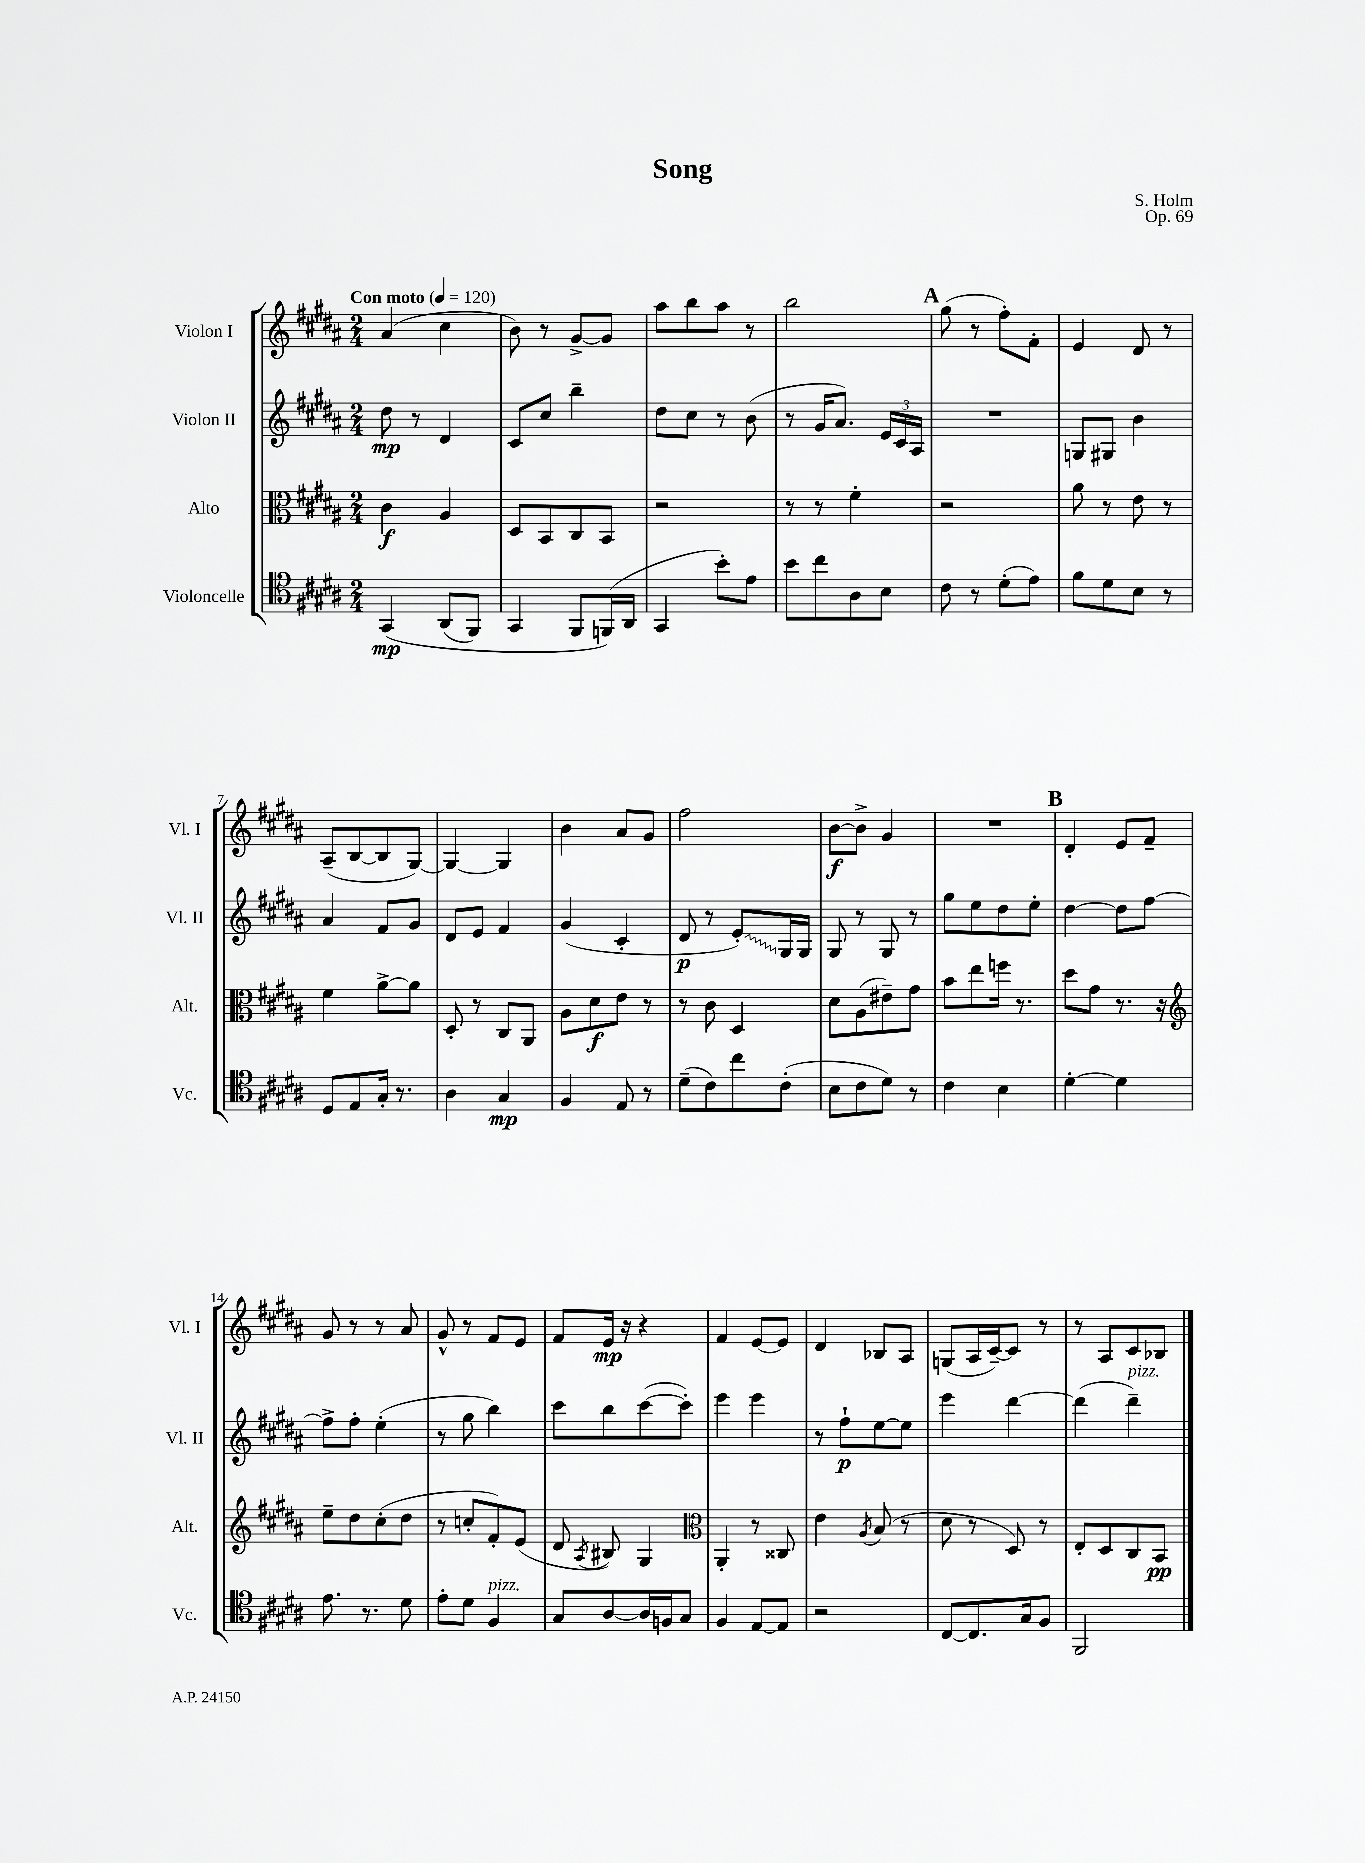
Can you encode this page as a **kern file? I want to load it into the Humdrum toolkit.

**kern	**kern	**kern	**kern
*staff4	*staff3	*staff2	*staff1
*clefC4	*clefC3	*clefG2	*clefG2
*k[f#c#g#d#a#]	*k[f#c#g#d#a#]	*k[f#c#g#d#a#]	*k[f#c#g#d#a#]
*M2/4	*M2/4	*M2/4	*M2/4
*MM120	*MM120	*MM120	*MM120
&(4GG#	4c#	8dd#	(4a#
.	.	8r	.
(8AA#	4A#	4d#	4cc#
8FF#)	.	.	.
=	=	=	=
4GG#	8D#	8c#	8b)
.	8BB	8cc#	8r
8FF#	8C#	4bb~	[8g#^
(16FF&)	8BB	.	8g#]
16AA#	.	.	.
=	=	=	=
4GG#	2r	8dd#	8aa#
.	.	8cc#	8bb
8b')	.	8r	8aa#
8e	.	(8b	8r
=	=	=	=
8b	8r	8r	2bb
8cc#	8r	16g#	.
.	.	8.a#)	.
8A#	4f#'	.	.
8B	.	24e	.
.	.	24c#	.
.	.	24A#	.
=	=	=	=
8c#	2r	2r	(8gg#
8r	.	.	8r
(8d#'	.	.	8ff#')
8e)	.	.	8f#'
=	=	=	=
8f#	8a#	8G	4e
8d#	8r	8G#	.
8B	8e	4b	8d#
8r	8r	.	8r
=	=	=	=
8D#	4f#	4a#	(8A#~
8E	.	.	[8B
16G#'	[8a#^	8f#	8B]
8.r	.	.	.
.	8a#]	8g#	[8G#)
=	=	=	=
4A#	8D#'	8d#	4G#_
.	8r	8e	.
4G#	8C#	4f#	4G#]
.	8AA#	.	.
=	=	=	=
4F#	8A#	(4g#	4b
.	8d#	.	.
8E	8e	4c#'	8a#
8r	8r	.	8g#
=	=	=	=
(8d#~	8r	8d#	2ff#
8c#)	8c#	8r	.
8cc#	4D#	8e')	.
(8c#'	.	16G#	.
.	.	16G#	.
=	=	=	=
8B	8d#	8G#	[8b
8c#	(8A#	8r	8b^]
8d#)	8e#~)	8G#	4g#
8r	8g#	8r	.
=	=	=	=
4c#	8b	8gg#	2r
.	8ee	8ee	.
4B	16ff	8dd#	.
.	8.r	.	.
.	.	8ee'	.
=	=	=	=
[4d#'	8dd#	[4dd#	4d#'
.	8g#	.	.
4d#]	8.r	8dd#]	8e
.	.	[8ff#	8f#~
.	16r	.	.
=	=	=	=
*	*clefG2	*	*
8.e	8ee~	8ff#^]	8g#
.	8dd#	8ff#'	8r
8.r	.	.	.
.	(8cc#'	(4ee'	8r
8d#	8dd#	.	8a#
=	=	=	=
8e'	8r	8r	8g#^^
8d#	8cc'	8gg#	8r
4F#	8f#')	4bb)	8f#
.	(8e	.	8e
=	=	=	=
8G#	8d#	8ccc#	8f#
.	8qA#	.	.
[8A#	8B#)	8bb	16e
.	.	.	16r
16A#]	4G#	([8ccc#	4r
16F	.	.	.
8G#	.	8ccc#'])	.
=	=	=	=
*	*clefC3	*	*
4F#	4AA#'	4eee	4f#
[8E	8r	4eee	[8e
8E]	8C##	.	8e]
=	=	=	=
2r	4e	8r	4d#
.	.	8ff#`	.
.	8qA#	.	.
.	(8B	[8ee	8B-
.	8r	8ee]	8A#
=	=	=	=
[8C#	8d#	4eee	(8G
8.C#]	8r	.	16A#
.	.	.	[16c#~)
.	8D#)	[4ddd#	8c#]
16G#	.	.	.
8F#	8r	.	8r
=	=	=	=
2FF#	8E'	(4ddd#]	8r
.	8D#	.	8A#
.	8C#	4ddd#~)	8c#
.	8BB	.	8B-
==	==	==	==
*-	*-	*-	*-
